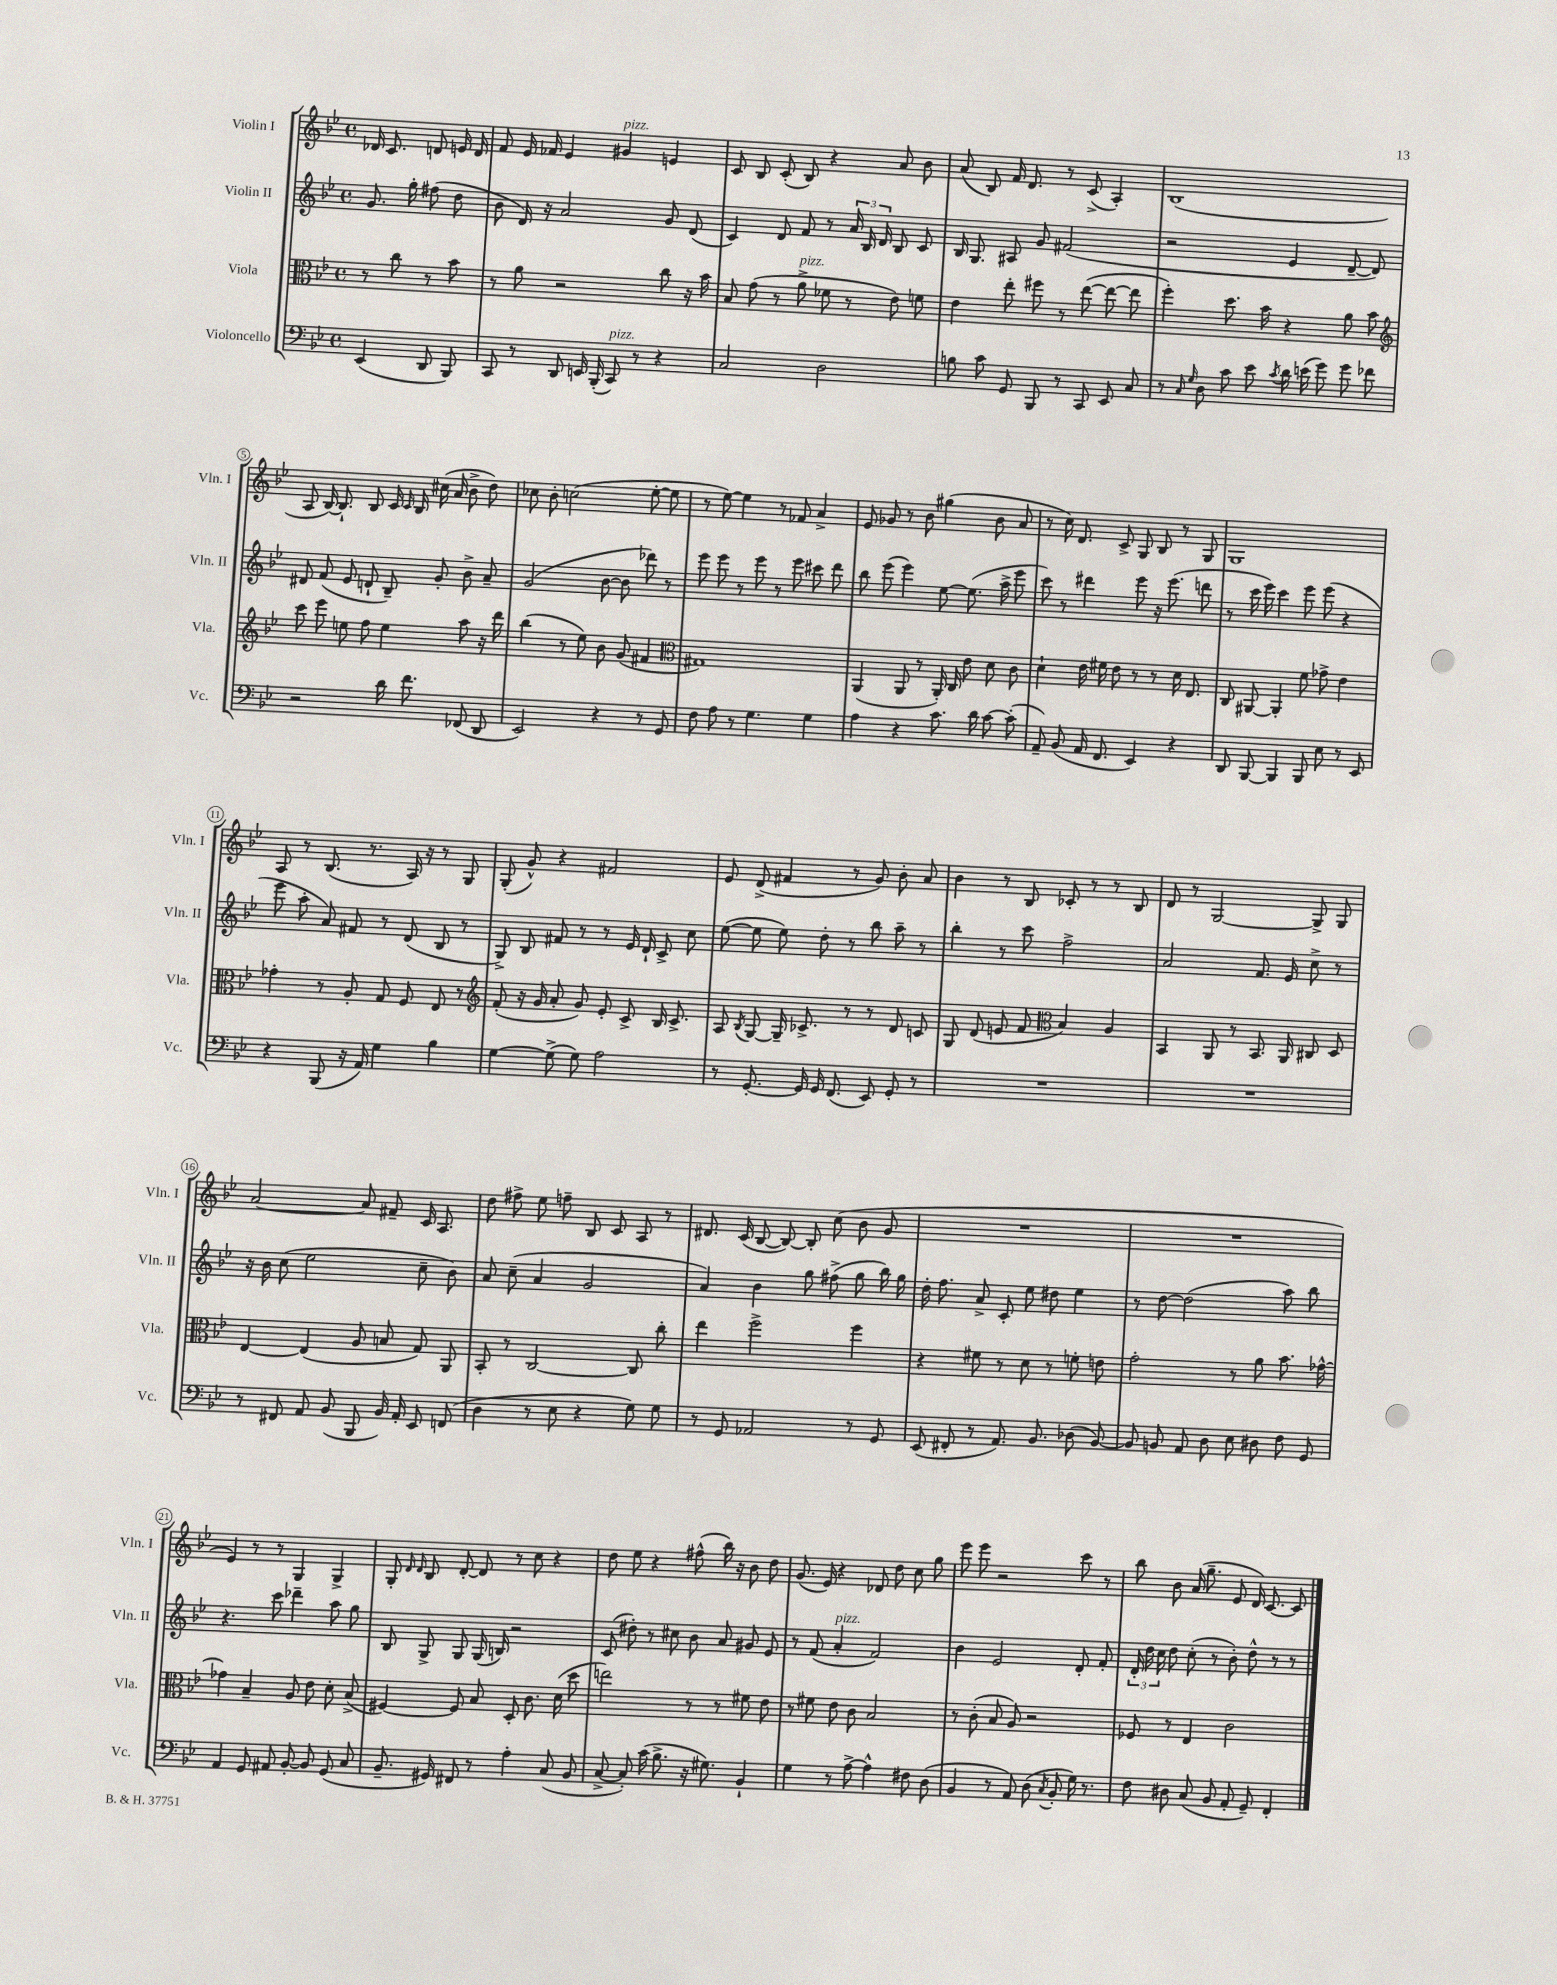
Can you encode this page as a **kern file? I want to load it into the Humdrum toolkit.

**kern	**kern	**kern	**kern
*part4	*part3	*part2	*part1
*staff4	*staff3	*staff2	*staff1
*I"Violoncello	*I"Viola	*I"Violin II	*I"Violin I
*I'Vc.	*I'Vla.	*I'Vln. II	*I'Vln. I
*clefF4	*clefC3	*clefG2	*clefG2
*k[b-e-]	*k[b-e-]	*k[b-e-]	*k[b-e-]
*M4/4	*M4/4	*M4/4	*M4/4
*met(c)	*met(c)	*met(c)	*met(c)
=	=	=	=
(4EE-/	8r	8.g/	16d-X/
.	.	.	8.c/
.	8cc\	.	.
.	.	16gg'\	.
8DD/	8r	(8ff#X\	8dn/
8BBB-/)	8b-\	8dd\	16en/
.	.	.	16d/
=1	=1	=1	=1
8CC/	8r	8b-\	8f/
8r	8a\	16d/)	16e-/
.	.	16r	16f-X/
8DD/	2r	2a/	4e-/
16EEn/	.	.	.
(16BBB-'/	.	.	.
!	!	!	!LO:TX:a:i:t=pizz.
!LO:TX:a:i:t=pizz.	!	!	!
8CC/)	.	.	4g#X/
8r	.	.	.
4r	8cc\	8g/	4en/
.	16r	(8d/	.
.	16b-\	.	.
=2	=2	=2	=2
2C/	8B-/	4c/)	8c/
.	(8g\	.	8B-/
.	8r	8d/	(8c'/
!	!LO:TX:a:i:t=pizz.	!	!
.	8a^\	8f/	8B-/)
2D\	8f-X\	8r	4r
.	8r	24a/	.
.	.	24B-/	.
.	.	24d/	.
.	8e-\)	8B-/	8a/
.	8fn\	8c/	8b-\
=3	=3	=3	=3
8Bn\	4e-\	16B-/	(8a/
.	.	8.G/	.
8c\	.	.	8B-/)
8GG/	8ee-'\	8A#X/	16f/
.	.	.	8.d/
8BBB-/	8ff#X\	8g/	.
8r	8r	(2f#X/	8r
8CC/	([8ee-\	.	(8c^/
8EE-/	8ee-\_	.	4A'/)
8C/	8ee-\]	.	.
=4	=4	=4	=4
8r	4ff'\)	2r	(1B-
16qqC/	.	.	.
16qqG/	.	.	.
8D\	.	.	.
8c\	8.dd\	.	.
8e-\	.	.	.
.	16b-\	.	.
8qc/	.	.	.
16d\	4r	4e-/	.
(16en\	.	.	.
8g\)	.	.	.
8g\	8a\	[8d~/	.
8f-X\	8b-\	8d/])	.
!!LO:LB:g=z
=5	=5	=5	=5
*	*clefG2	*	*
2r	8ccc\	8d#X/	8A/
.	8eee-\	(8f/	[16B-/)
.	.	.	8.B-`/]
.	8een\	8e-/	.
.	8ff\	8dn`/	8B-/
16d\	4ee\	8B-~/)	16c/
.	.	.	16qqc/
8.f\	.	.	16B-/
.	.	8g'/	(16cc#X\
.	.	.	16a/
(8FF-X/	8aa\	8b-^\	8b-^\
8DD/	16r	8a~/	8dd\)
.	16ddd\	.	.
=6	=6	=6	=6
2EE-/)	(4bb-\	(2g/	8cc-X\
.	.	.	8b-'\
.	8r	.	(2ccn\
.	8ee-\)	.	.
4r	8b-\	[8b-\	.
.	(8g/	8b-\]	.
8r	4f#X/	8ddd-X\)	[8ee-'\
8GG/	.	8r	8ee-\]
=7	=7	=7	=7
*	*clefC3	*	*
8F\	1G#X)	8eee-\	8r
8A\	.	8eee-\	[8ee-\)
8r	.	8r	4ee-\]
4.G\	.	8eee-\	.
.	.	8r	8r
.	.	8eee-\	8f-X/
4G\	.	8ccc#X\	4a^/
.	.	8ddd\	.
=8	=8	=8	=8
4A\	(4AA/	8bb-\	8e-/
.	.	(8eee-\	8g-X/
4r	8AA/	4eee-\)	8r
.	8r	.	8b-\
8.c\	16AA'/)	[8ee-\	(4gg#X\
.	16C/	.	.
.	8e-\	(8.ee-\]	.
16d\	.	.	.
[8c\	8d\	.	8b-\
.	.	16aa^\	.
(8c'\]	8c\	8eee-\	8a/
=9	=9	=9	=9
8AA~/)	4d`\	8ccc\)	8r
(8BB-/	.	8r	16cc\)
.	.	.	8.d/
16AA/	16e-\	4ddd#X\	.
8.FF/	16f#X\	.	.
.	8e-\	.	8c^/
4EE-/)	8r	8eee-\	8G/
.	8r	16r	8B-/
.	.	(8.eee-\	.
4r	16d\	.	8r
.	8.E-/	.	.
.	.	8dddn\	8G/
=10	=10	=10	=10
8DD/	8C/	8r	1G
[8BBB-/	[8AA#X/	16ccc\	.
.	.	16eee-\)	.
4BBB-/]	4AA#'/]	4ccc\	.
8BBB-/	8f\	8eee-\	.
8E-\	8g-X^\	(8eee-\	.
8r	4e-\	4r	.
8EE-/	.	.	.
!!LO:LB:g=z
=11	=11	=11	=11
4r	4g-X'\	8eee-\	8A/
.	.	8aa'\	8r
(8BBB-/	8r	8a/)	(8.B-/
16r	8A'/	8f#X/	.
16AA/)	.	.	8.r
4G\	8G/	8r	.
.	8F/	(8d/	16A/)
.	.	.	16r
4B-\	8E-/	8B-/	8r
.	8r	8r	8G/
=12	=12	=12	=12
*	*clefG2	*	*
[4G\	(8f'/	8G^/)	(8G'/
.	16r	8B-/	8g^^/)
.	16g/	.	.
(8G^\]	8a'/	8f#X/	4r
8G\)	8g/)	8r	.
2A\	8e-'/	8r	2f#X/
.	8c^/	16e-/	.
.	.	16d`/	.
.	16B-/	8c^/	.
.	8.c^/	.	.
.	.	8cc\	.
=13	=13	=13	=13
8r	8A/	([8ee-\	8e-/
.	8qB-/	.	.
[8.GG'/	[8G/	8ee-\]	(8d^/
.	16G~/]	8ee-\)	4f#X/
16GG/]	8.c-X^/	.	.
16GG/	.	8dd'\	.
(8.FF/	.	.	.
.	8r	8r	8r
8EE-/)	8r	8bb-\	8g/)
8GG'/	8d/	8aa~\	8b-'\
8r	8cn/	8r	8a/
=14	=14	=14	=14
1r	8G/	4bb-'\	4b-\
.	(8d/	.	.
.	8en/	8r	8r
.	8f/	8ccc\	8B-/
*	*clefC3	*	*
.	4B-/)	2ff^\	8c-X'/
.	.	.	8r
.	4A/	.	8r
.	.	.	8B-/
=15	=15	=15	=15
1r	4BB-/	2a/	8d/
.	.	.	8r
.	8AA/	.	[2G/
.	8r	.	.
.	8.BB-/	8.f/	.
.	16AA/	16e-/	.
.	8C#X/	8cc^\	8G^/]
.	8D/	8r	8G/
!!LO:LB:g=z
=16	=16	=16	=16
8r	[4E-/	16r	[2a/
.	.	16b-\	.
8FF#X/	.	(8cc\	.
8AA/	(4E-/]	2ee-\	.
(8BB-/	.	.	.
8BBB-/	8A/	.	8a/]
16BB-/)	8Bn/	.	8f#X~/
16AA'/	.	.	.
8EE-/	8G/)	8cc~\	16c/
.	.	.	8.A/
(8FFn/	8AA/	8b-\)	.
=17	=17	=17	=17
4D\	8BB-'/	8a/	8dd\
.	8r	(8cc~\	8ff#X^\
8r	[2C/	4a/	8ee-\
8E-\	.	.	8ffn~\
4r	.	2g/	8B-/
.	.	.	8c/
8G\)	8C/]	.	8A/
8G\	8cc'\	.	8r
=18	=18	=18	=18
8r	4ee-\	4a/)	8.d#X/
8GG/	.	.	.
.	.	.	(16c/
2AA-X/	2ff^\	4b-\	[8B-/
.	.	.	8B-/_)
.	.	8gg\	8B-'/]
.	.	(8ff#X^\	(8cc\
8r	4ff\	8gg\	8b-\
8GG/	.	16bb-\)	8g/
.	.	16gg\	.
=19	=19	=19	=19
(8EE-/	4r	16dd'\	1r
.	.	8.ff\	.
8FF#X'/	.	.	.
8r	8f#X\	8a^/	.
8.AA/)	8r	8c'/	.
.	8d\	8ee-\	.
8.BB-/	.	.	.
.	8r	8dd#X\	.
(8D-X\	8fn'\	4ee-\	.
[8BB-/)	8en\	.	.
=20	=20	=20	=20
8BB-/]	2g'\	8r	1r
8BBn/	.	[8dd\	.
8AA/	.	(2dd\]	.
8D\	.	.	.
8E-\	8r	.	.
8D#X\	8a\	.	.
8F\	8.b-\	8aa\)	.
8GG/	.	8bb-\	.
.	[16g-X^^\	.	.
!!LO:LB:g=z
=21	=21	=21	=21
4AA/	4g-X\]	4.r	4e-/)
8GG/	4B-~/	.	8r
8AA#X/	.	8ccc\	8r
[8BB-'/	8A/	4ddd-X~\	4G/
8BB-/]	8e-\	.	.
(8GG/	8d'\	8aa\	4G^/
8C/	(8B-^/	8gg\	.
=22	=22	=22	=22
8.BB-~/	[4F#X/)	8B-/	8G'/
.	.	.	16qqd/
.	.	.	16qqd/
.	.	8G^/	8B-/
16GG#X/)	.	.	.
8FF#X/	8F#/]	8G/	[8d'/
8r	8B-/	(16G/	8d/]
.	.	16Bn/)	.
4A'\	8D'/	2r	8r
.	8.c\	.	8cc\
(8C/	.	.	4r
.	(16d\	.	.
8BB-/	8dd\	.	.
=23	=23	=23	=23
[8C^/	2een\)	(8c/	8dd\
8C'/])	.	8dd#X'\)	8ee-\
(16c\	.	8r	4r
8.B-^\	.	.	.
.	.	8cc#X\	.
16r	8r	8b-\	(8ff#X^^\
8.G#X\)	.	.	.
.	8r	8a/	16bb-\)
.	.	.	16r
4BB-`/	8f#X\	8g#X/	8b-\
.	8e-\	8e-/	8dd\
=24	=24	=24	=24
4G\	8r	8r	(8.g/
.	8f#X\	(8f/	.
.	.	.	16e-/)
!	!	!LO:TX:a:i:t=pizz.	!
8r	8e-\	4a'/	4r
[8A^\	8c\	.	.
4A^^\]	2B-/	2f/)	8d-X/
.	.	.	8dd\
8F#X\	.	.	8cc\
(8D\	.	.	8gg\
=25	=25	=25	=25
4BB-/	8r	4b-\	8eee-\
.	(8c'\	.	8eee-\
8r	8B-/	2e-/	2r
8AA/)	8A/)	.	.
(8D\	2r	.	.
8qC/	.	.	.
8BB-'/	.	.	.
16G\)	.	8d'/	8ccc\
8.r	.	.	.
.	.	8f'/	8r
=26	=26	=26	=26
8F\	8F-X/	24d'/	8bb-\
.	.	24dd\	.
.	.	24cc\	.
8D#X\	8r	8dd\	8b-\
(8C/	4E-/	(8cc'\	(16a/
.	.	.	8.gg~\
8BB-/	.	8r	.
8AA'/	2c\	8b-'\)	8e-/
8GG~/)	.	8dd^^\	16d/)
.	.	.	[8.c/
4FF'/	.	8r	.
.	.	8r	8c/]
==	==	==	==
*-	*-	*-	*-
